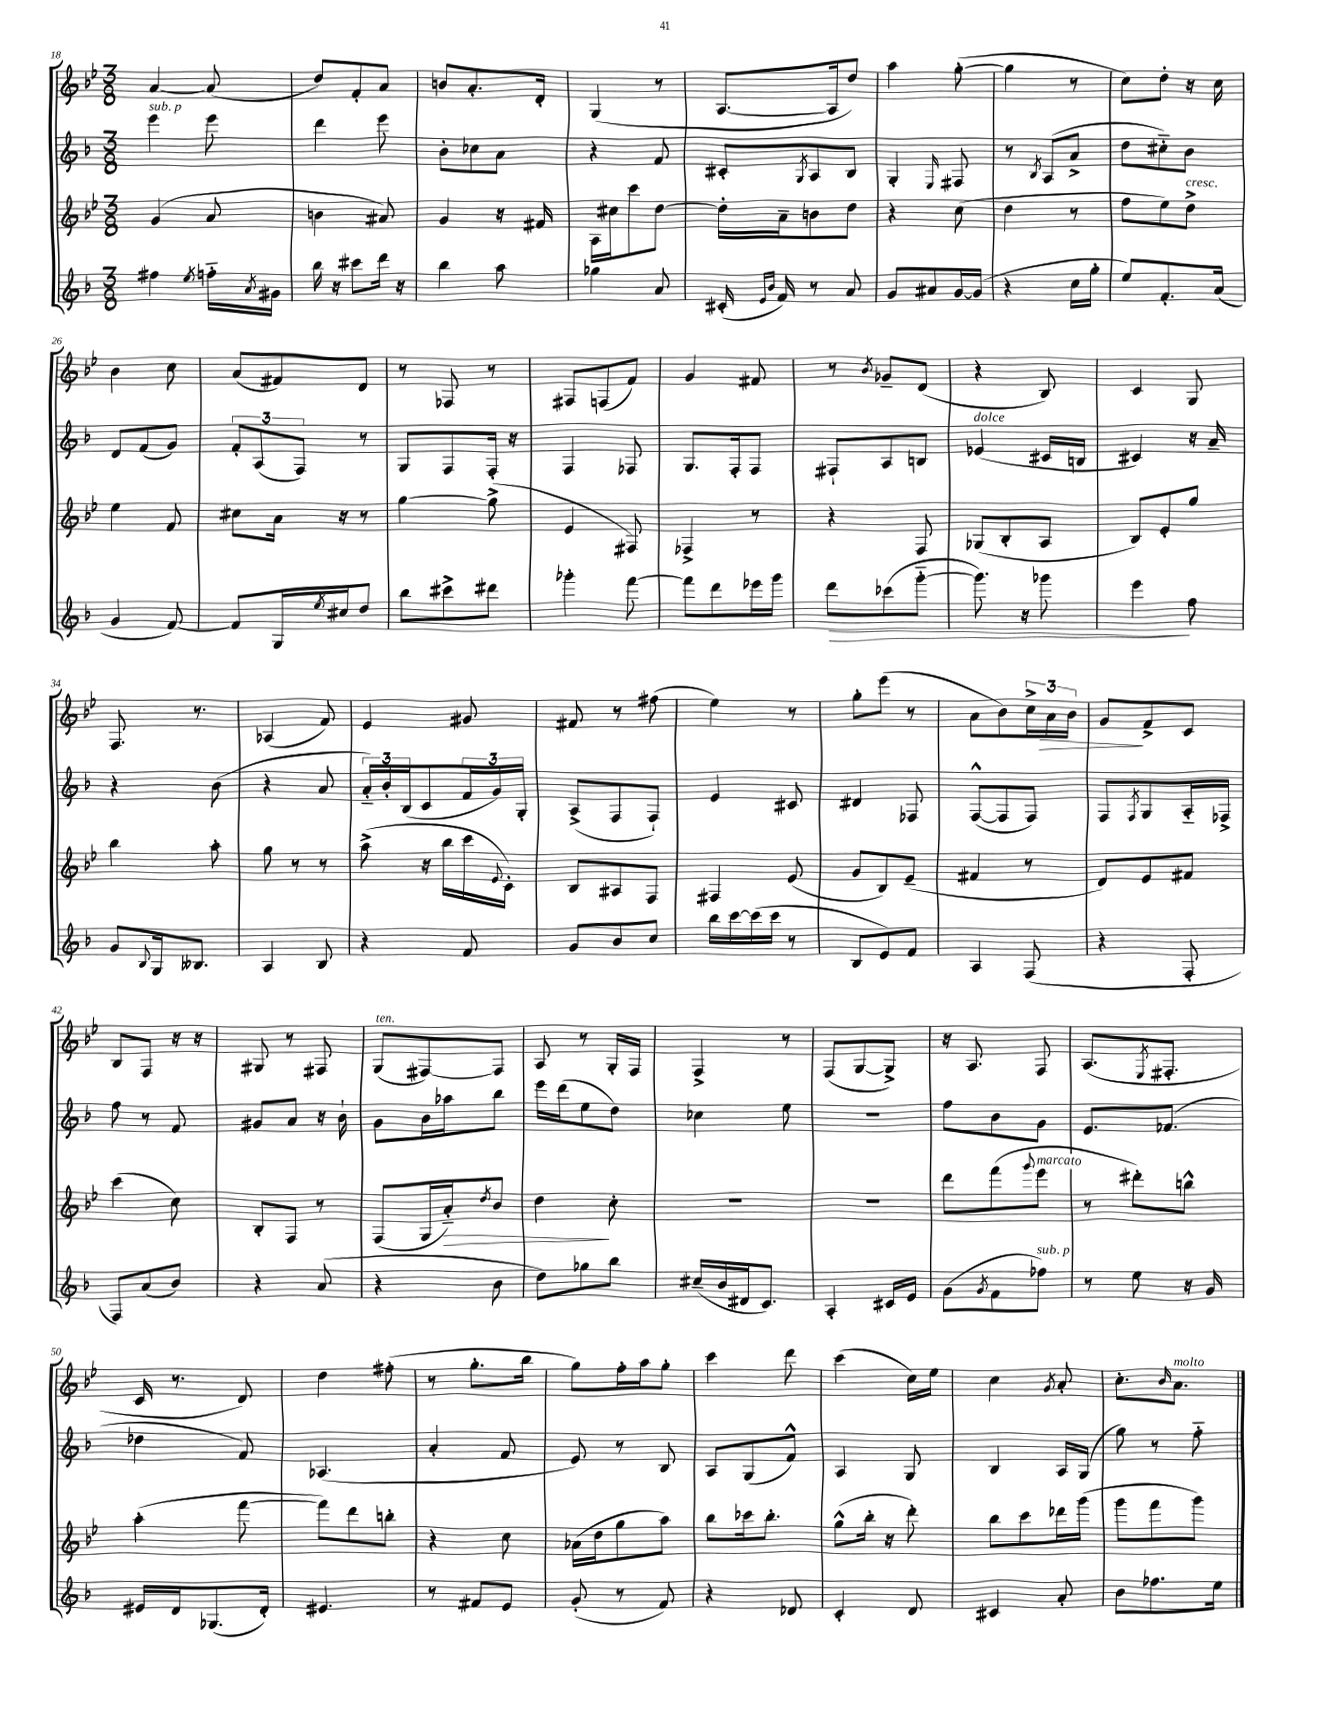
<<
\new StaffGroup <<
\new Staff = "s0" {
    \clef treble \key bes \major \numericTimeSignature \time 3/8
    a'4~ a'8( |
    d''8) f'8-. a'8 |
    b'8 a'8.-. d'16-. |
    g4( r8 |
    a8.~ a16 d''8) |
    a''4 g''8~-.( |
    g''4 r8 |
    c''8) d''8-. r16 c''16 |
    bes'4 c''8 |
    a'8( fis'8) d'8 |
    r8 fes8 r8 |
    fis8 f8( f'8) |
    g'4 fis'8 |
    r8 \acciaccatura { bes'8 } ges'8-- d'8( |
    r4 bes8) |
    c'4 g8 |
    f8. r8. |
    aes4( f'8) |
    ees'4 gis'8 |
    fis'8 r8 fis''8( |
    ees''4) r8 |
    g''8-. ees'''8( r8 |
    a'8 bes'8) \tuplet 3/2 { c''16-> a'16\> bes'16 } |
    g'8\! f'8-> c'8 |
    bes8 f8 r16 r16 |
    gis8 r8 fis8 |
    g8^\markup { \italic "ten." }( fis8~) fis8 |
    a8 r8 g16-. f16 |
    f4-> r8 |
    f8( g8~ g8->) |
    r16 a8. f8 |
    a8.( \acciaccatura { ees8 } fis8.-. |
    c'16 r8. d'8) |
    d''4 fis''8-.( |
    r8 g''8.-. bes''16 |
    g''8) f''16-. a''16 g''8-. |
    c'''4 d'''8 |
    c'''4( c''16) ees''16 |
    c''4 \acciaccatura { g'8 } a'8-. |
    c''8.-. \grace { bes'16 } a'8.^\markup { \italic "molto" } \bar "|." |
}
\new Staff = "s1" {
    \clef treble \key f \major \numericTimeSignature \time 3/8
    e'''4^\markup { \italic "sub. p" } e'''8 |
    d'''4 e'''8 |
    bes'8-. ces''8 a'8 |
    r4 f'8 |
    cis'8-. \acciaccatura { g8 } a8 bes8 |
    g4-. \grace { e16 } fis8 |
    r8 \acciaccatura { bes8 } a8( a'8-> |
    d''8 cis''8-_) bes'8 |
    d'8 f'8( g'8) |
    \tuplet 3/2 { f'8-. a8( f8) } r8 |
    g8 f8 f16-. r16 |
    f4 fes8 |
    g8. f16-. f8 |
    fis8-! a8 b8 |
    ees'4^\markup { \italic "dolce" }( cis'16 b16 |
    cis'4) r16 a'16-- |
    r4 bes'8( |
    r4 a'8 |
    \tuplet 3/2 { a'16-_) bes'16-. bes16( } c'8 \tuplet 3/2 { f'16 g'16) g16-. } |
    a8->( f8 f8-!) |
    e'4 cis'8 |
    dis'4 fes8 |
    f8~-^( f8 f8) |
    f8 \acciaccatura { f8 } g8 a16-_ fes16-> |
    f''8 r8 f'8 |
    gis'8 a'8 r16 bes'16-! |
    g'8 bes'16 aes''16 bes''8 |
    e'''16 d'''16( e''8 d''8) |
    ces''4 e''8 |
    R4. |
    f''8 bes'8 g'8 |
    e'8. fes'8.( |
    des''4 f'8) |
    aes4.( |
    a'4-. f'8 |
    e'8) r8 bes8 |
    a8 g8( f'8-^) |
    a4 g8 |
    bes4 a16 g16( |
    g''8) r8 f''8-_ \bar "|." |
}
\new Staff = "s2" {
    \clef treble \key bes \major \numericTimeSignature \time 3/8
    g'4( a'8 |
    b'4 ais'8) |
    g'4 r16 fis'16 |
    a16 cis''16 c'''8 d''8~ |
    d''16-. a'16-- b'8 d''8 |
    r4 c''8( |
    d''4 r8 |
    f''8 ees''8) d''8->^\markup { \italic "cresc." } |
    ees''4 f'8 |
    cis''8 a'16 r16 r8 |
    g''4~ g''8->( |
    ees'4 fis8) |
    fes4-> r8 |
    r4 f8 |
    ges8( bes8-. a8 |
    bes8) ees'8-. g''8 |
    bes''4 a''8-. |
    g''8 r8 r8 |
    a''8->( r16 bes''16 c'''16 \appoggiatura { ees'8 } c'16-.) |
    bes8 ais8 f8 |
    fis4 ees'8( |
    g'8 bes8) ees'8--( |
    fis'4 r8 |
    d'8) ees'8 fis'8 |
    c'''4( c''8) |
    bes8-. f8 r8 |
    f8( g16 a'16-_\>) \acciaccatura { d''8 } bes'8 |
    d''4\! c''8-. |
    R4. |
    R4. |
    d'''8 f'''8( \appoggiatura { g'''8 } ees'''8^\markup { \italic "marcato" } |
    r8 dis'''8-.) b''8-^ |
    a''4-.( f'''8~ |
    f'''8) d'''8 b''8-. |
    r4 c''8 |
    aes'16( d''16 g''8 a''8) |
    bes''8 ces'''16 bes''8.-. |
    g''8-^( bes''16-. r16 d'''8-.) |
    bes''8 c'''8 des'''16 g'''16( |
    g'''8 f'''8 g'''8) \bar "|." |
}
\new Staff = "s3" {
    \clef treble \key f \major \numericTimeSignature \time 3/8
    fis''4 \acciaccatura { e''8 } f''16-_ \acciaccatura { a'8 } gis'16 |
    bes''16 r16 cis'''8 d'''16 r16 |
    bes''4 a''8 |
    ges''4 a'8 |
    cis'16-.( \grace { e'16 bes'16 } f'16) r8 a'8 |
    g'8 ais'8 g'16~ g'16( |
    r4 c''16 g''16-. |
    e''8) f'8.-. a'16( |
    g'4 f'8~) |
    f'8 g16 \acciaccatura { e''8 } cis''16 d''8 |
    bes''8 cis'''8-> dis'''8 |
    ges'''4-. f'''8~ |
    f'''8 d'''8 ees'''16 g'''16 |
    d'''8\> ces'''8( g'''8~-_ |
    g'''8.) r16 ges'''8 |
    e'''4\! f''8 |
    g'8 \appoggiatura { bes8 } g16 beses8. |
    a4 bes8 |
    r4 f'8 |
    g'8 bes'8 c''8 |
    bes''16 c'''16~ c'''16( c'''16 r8 |
    bes8 e'8) f'8 |
    a4 f8( |
    r4 f8-. |
    f8) a'8( bes'8) |
    r4 a'8( |
    r4 bes'8 |
    d''8) ges''8 bes''8 |
    cis''16--( bes'16 dis'16 c'8.) |
    a4-. cis'16 e'16 |
    g'8( \acciaccatura { g'8 } f'8 fes''8^\markup { \italic "sub. p" }) |
    r8 e''8 r16 g'16 |
    eis'16 d'16 ges8.( d'16-.) |
    eis'4. |
    r8 fis'8 e'8 |
    g'8-.( r8 f'8) |
    r4 des'8 |
    c'4-. d'8 |
    cis'4 a'8-. |
    bes'8 fes''8. e''16 \bar "|." |
}
>>
>>
\layout { \context { \Score currentBarNumber = #18 } }
